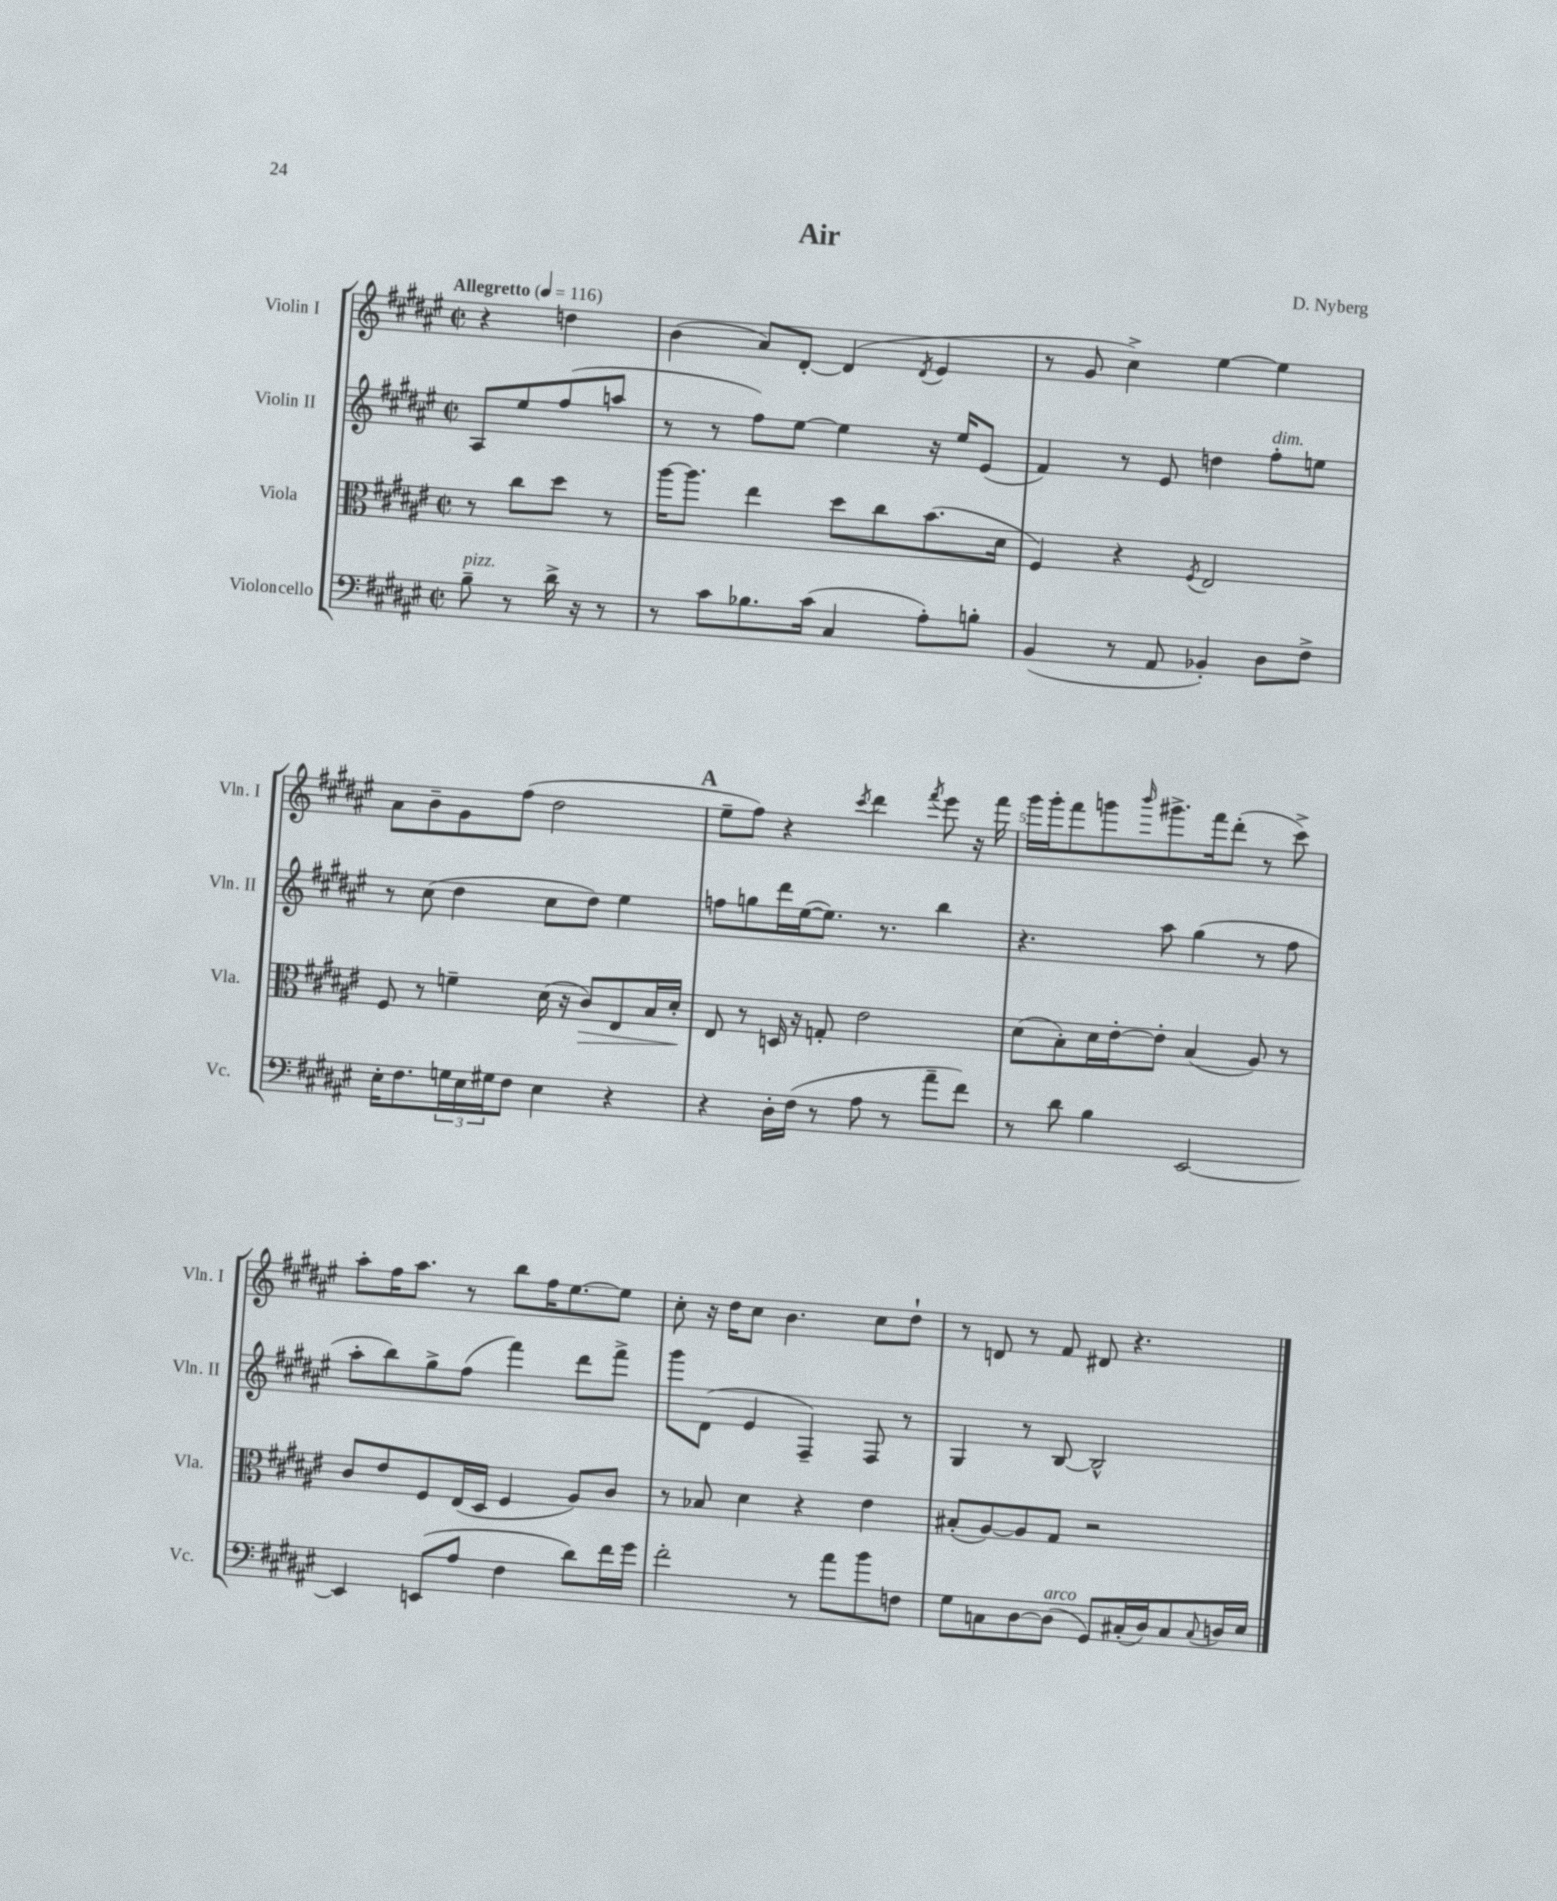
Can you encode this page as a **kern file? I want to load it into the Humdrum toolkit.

**kern	**kern	**dynam	**kern	**kern
*part4	*part3	*part3	*part2	*part1
*staff4	*staff3	*staff3	*staff2	*staff1
*I"Violoncello	*I"Viola	*	*I"Violin II	*I"Violin I
*I'Vc.	*I'Vla.	*	*I'Vln. II	*I'Vln. I
*clefF4	*clefC3	*	*clefG2	*clefG2
*k[f#c#g#d#a#e#]	*k[f#c#g#d#a#e#]	*	*k[f#c#g#d#a#e#]	*k[f#c#g#d#a#e#]
*M2/2	*M2/2	*	*M2/2	*M2/2
*met(c|)	*met(c|)	*	*met(c|)	*met(c|)
*MM116	*MM116	*	*MM116	*MM116
=	=	=	=	=
!	!	!	!	!LO:TX:a:B:t=Allegretto
!LO:TX:a:i:t=pizz.	!	!	!	!
8B~\	8r	.	8A#/L	4r
8r	8cc#\L	.	8ee#/	.
16d#^\	8dd#\J	.	(8ff#/	4ddn\
16r	.	.	.	.
8r	8r	.	8aan/J	.
=1	=1	=1	=1	=1
8r	[16aa#\KL	.	8r	(4b\
.	8.aa#\J]	.	.	.
8c#\L	.	.	8r	.
8.B-X\	4ee#\	.	8ff#\L)	8a#/L)
.	.	.	[8ee#\J	[8d#'/J
(16c#\Jk	.	.	.	.
4C#/	8dd#\L	.	4ee#\]	(4d#/]
.	8cc#\	.	.	.
.	.	.	.	8qd#/
8A#'\L)	(8.b\	.	16r	4e#/
.	.	.	16ee#/KL	.
8Bn'\J	.	.	(8e#/J	.
.	16d#\Jk	.	.	.
=2	=2	=2	=2	=2
(4BB/	4F#/)	.	4f#/)	8r
.	.	.	.	8g#/
8r	4r	.	8r	4cc#^\)
8AA#/	.	.	8e#/	.
.	8qF#/	.	.	.
4BB-X'/)	2E#/	.	4ddn\	[4ee#\
!	!	!	!LO:TX:a:i:t=dim.	!
8D#\L	.	.	8ff#'\L	4ee#\]
8F#^\J	.	.	8een\J	.
!!LO:LB:g=z
=3	=3	=3	=3	=3
16E#'\KL	8F#/	.	8r	8a#\L
8.F#\	.	.	.	.
.	8r	.	(8cc#\	8b~\
24Gn\L	4fn~\	.	4dd#\	8g#\
24E#\	.	.	.	.
24G#X\J	.	.	.	.
8F#\J	.	.	.	(8ff#\J
4E#\	(16d#\	.	8cc#\L	2dd#\
.	16r	.	.	.
!	!	!LO:HP:b	!	!
.	8c#/L)	>	8dd#\J)	.
4r	8E#/	.	4ee#\	.
.	16B/L	.	.	.
.	16d#'/JJ	.	.	.
.	.	]	.	.
!!LO:REH:place=s1:t=A
=4	=4	=4	=4	=4
4r	8E#/	.	8ffn\L	8ee#~\L
.	8r	.	8ggn\	8ff#\J)
16D#'\LL	16Dn/	.	16ddd#\L	4r
(16F#\JJ	16r	.	([16ee#\J	.
8r	8Gn'/	.	8.ee#\J])	.
.	.	.	.	8qccc#/
8A#\	2e#\	.	.	4ddd#\
.	.	.	8.r	.
8r	.	.	.	.
.	.	.	.	8qfff#/
8a#~\L	.	.	4bb\	8eee#\
8f#\J)	.	.	.	16r
.	.	.	.	16fff#\
=5	=5	=5	=5	=5
8r	(8d#\L	.	4.r	16ggg#\LL
.	.	.	.	16ggg#'\J
8d#\	8B'\)	.	.	8fff#\
4B\	16d#\L	.	.	8gggn\
.	[16e#'\J	.	.	.
.	.	.	.	16qqbbb/
.	8e#'\J]	.	8aa#\	8.ggg#X^\
[2EE#/	(4B/	.	(4gg#\	.
.	.	.	.	16fff#\k
.	.	.	.	(8ddd#'\J
.	8A#/)	.	8r	8r
.	8r	.	8ff#\	8ccc#^\)
!!LO:LB:g=z
=6	=6	=6	=6	=6
4EE#/]	8c#/L	.	8aa#'\L	8aa#'\L
.	8e#/	.	8bb\)	16ff#\K
.	.	.	.	8.aa#\J
(8EEn/L	8F#/	.	8gg#^\	.
8A#/J	(16E#/L	.	(8ff#\J	8r
.	16D#/JJ	.	.	.
4F#\	4F#/	.	4fff#\)	8bb\L
.	.	.	.	16ff#\K
.	.	.	.	[8.ee#\
8d#\L)	8A#/L)	.	8ddd#\L	.
16f#\L	8c#/J	.	8fff#^\J	8ee#\J]
16g#\JJ	.	.	.	.
=7	=7	=7	=7	=7
2f#'\	8r	.	8ggg#\L	8cc#'\
.	8B-X/	.	(8d#\J	16r
.	.	.	.	16dd#\KL
.	4d#\	.	4e#/	8cc#\J
.	.	.	.	4.b\
8r	4r	.	4F#~/)	.
8a#\L	.	.	.	.
8b\	4e#\	.	8F#/	8cc#\L
8Fn\J	.	.	8r	8dd#`\J
=8	=8	=8	=8	=8
8G#\L	(8B#X'/L	.	4G#/	8r
8Cn\	[8A#/)	.	.	8dn/
[8D#\	8A#/]	.	8r	8r
!LO:TX:a:i:t=arco	!	!	!	!
(8D#\J]	8G#/J	.	[8B/	8f#/
8GG#/L)	2r	.	2B^^/]	8d#X/
(16C#X'/L	.	.	.	4.r
16D#/J)	.	.	.	.
8C#/	.	.	.	.
8qqC#/	.	.	.	.
16Dn/L	.	.	.	.
16E#/JJ	.	.	.	.
==	==	==	==	==
*-	*-	*-	*-	*-
